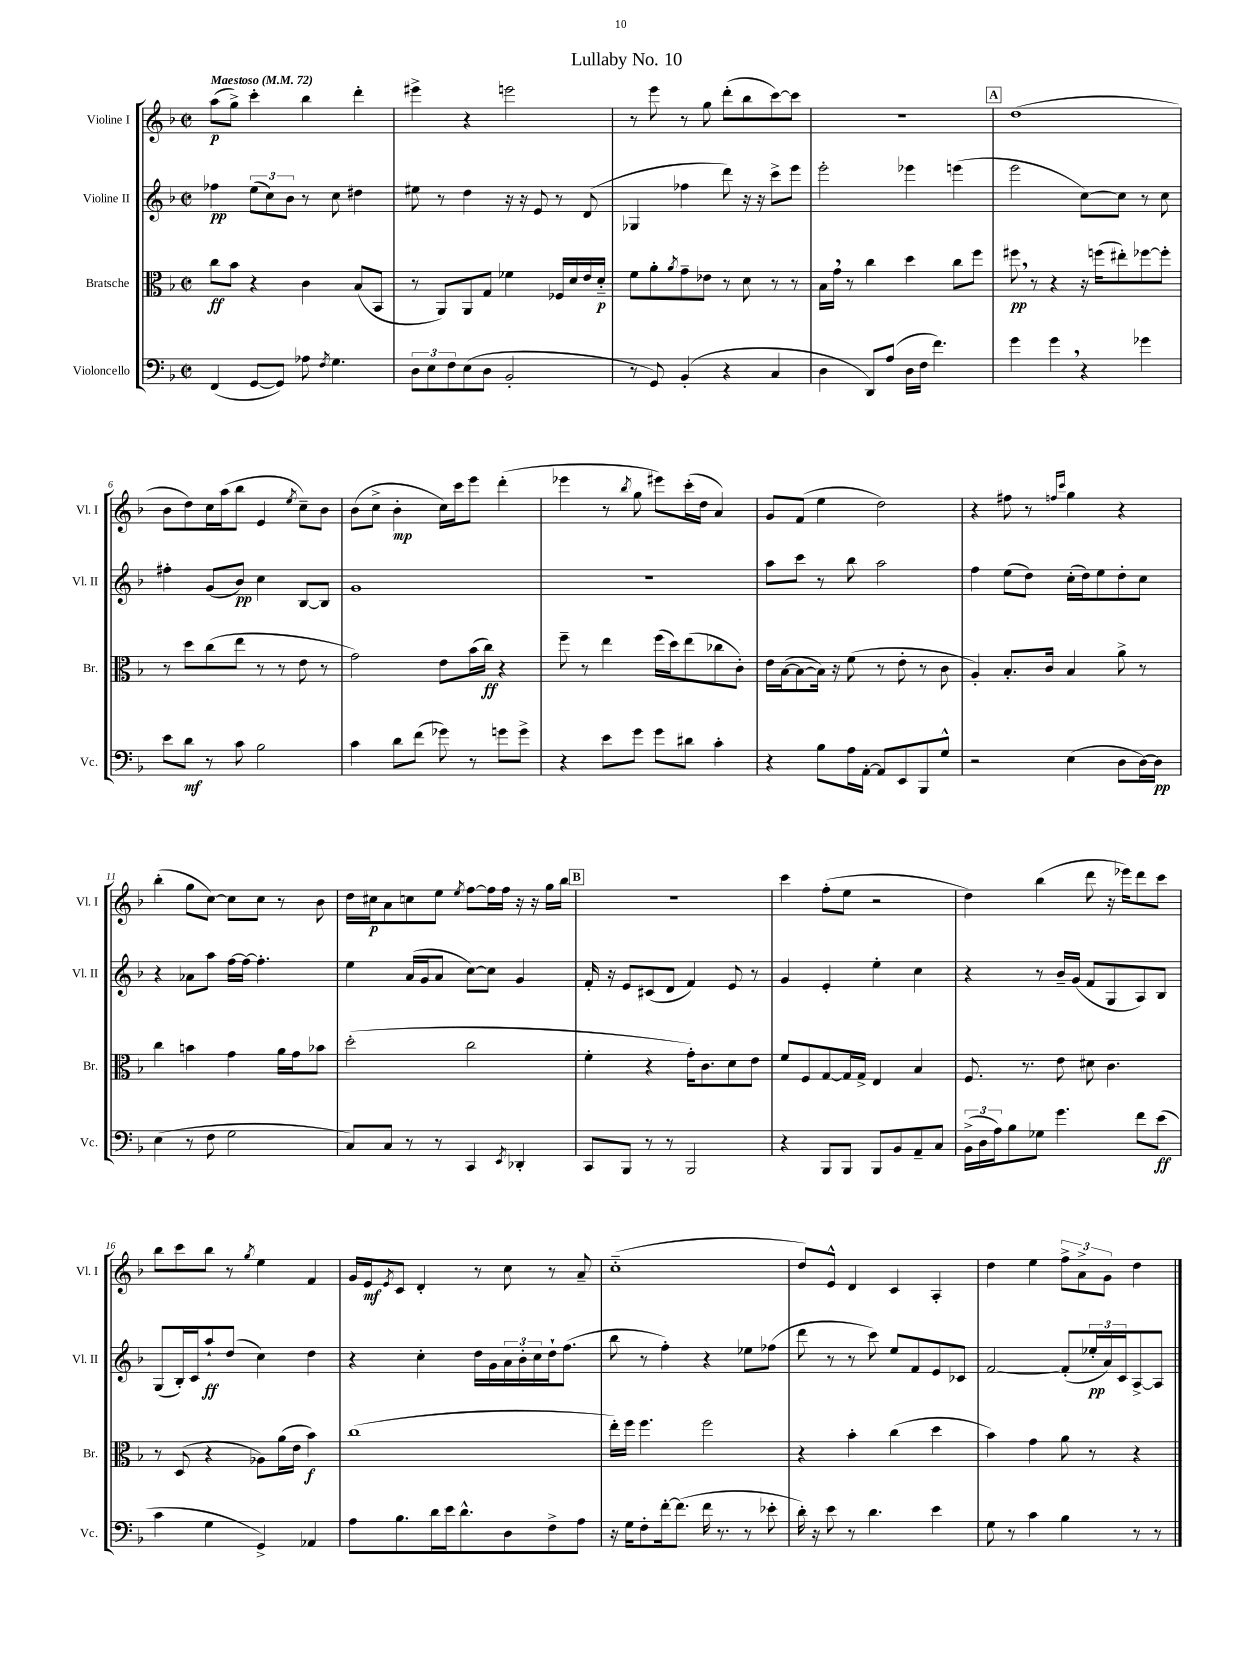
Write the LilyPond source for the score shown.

\header { title = "Lullaby No. 10" }
<<
\new StaffGroup <<
\new Staff = "s0" \with { instrumentName = "Violine I" shortInstrumentName = "Vl. I" } {
    \clef treble \key f \major \defaultTimeSignature \time 2/2 \tempo "Maestoso" 4 = 72
    a''8\p( g''8->) c'''4-. bes''4 d'''4-. |
    eis'''4-> r4 e'''2 |
    r8 e'''8 r8 g''8 d'''8-.( bes''8 c'''8~) c'''8 |
    r1 |
    \mark \markup { \box "A" } d''1( |
    bes'8 d''8) c''16 a''16( bes''8 e'4 \acciaccatura { e''8 } c''8--) bes'8 |
    bes'8( c''8-> bes'4-.\mp c''16) c'''16 e'''8 d'''4-.( |
    ees'''4 r8 \acciaccatura { bes''8 } g''8 eis'''8) c'''16-.( d''16 a'4) |
    g'8 f'8( e''4 d''2) |
    r4 fis''8 r8 \grace { f''16 c'''16 } g''4 r4 |
    bes''4-.( g''8 c''8~) c''8 c''8 r8 bes'8 |
    d''16 cis''16\p a'8 c''8 e''8 \acciaccatura { e''8 } f''8~ f''16 f''16 r16 r16 g''16 bes''16 |
    \mark \markup { \box "B" } R1 |
    c'''4 f''8-.( e''8 r2 |
    d''4) bes''4( d'''8 r16 ees'''16) d'''8 c'''8 |
    bes''8 c'''8 bes''8 r8 \acciaccatura { g''8 } e''4 f'4 |
    g'16 e'16\mf \acciaccatura { e'8 } c'8 d'4-. r8 c''8 r8 a'8-- |
    c''1-_( |
    d''8) e'8-^ d'4 c'4 a4-. |
    d''4 e''4 \tuplet 3/2 { f''8-> a'8-> g'8 } d''4 \bar "|." |
}
\new Staff = "s1" \with { instrumentName = "Violine II" shortInstrumentName = "Vl. II" } {
    \clef treble \key f \major \defaultTimeSignature \time 2/2
    fes''4\pp \tuplet 3/2 { e''8( c''8) bes'8 } r8 c''8 dis''4 |
    eis''8 r8 d''4 r16 r16 e'8 r8 d'8( |
    ges4 fes''4 d'''8) r16 r16 c'''8-> e'''8 |
    e'''2-. ees'''4 e'''4( |
    \mark \markup { \box "A" } e'''2 c''8~) c''8 r8 c''8 |
    fis''4-. g'8( bes'8\pp) c''4 bes8~ bes8 |
    g'1 |
    R1 |
    a''8 c'''8 r8 bes''8 a''2 |
    f''4 e''8( d''8) c''16-.( d''16) e''8 d''8-. c''8 |
    r4 aes'8 a''8 f''16~ f''16~ f''4.-. |
    e''4 a'16( g'16 a'8 c''8~) c''8 g'4 |
    \mark \markup { \box "B" } f'16-. r16 e'8 cis'8( d'8 f'4) e'8 r8 |
    g'4 e'4-. e''4-. c''4 |
    r4 r8 bes'16-- g'16( f'8 g8 a8) bes8 |
    g8( bes16-.) c'16 a''8-!\ff d''8( c''4) d''4 |
    r4 c''4-. d''16 g'16 \tuplet 3/2 { a'16 bes'16-. c''16 } d''16-! f''8.( |
    bes''8 r8 f''4-.) r4 ees''8 fes''8( |
    d'''8 r8 r8 c'''8) e''8 f'8 e'8 ces'8 |
    f'2~ f'8-.( \tuplet 3/2 { ees''16-.\pp a'16) c'16 } a8~-> a8 \bar "|." |
}
\new Staff = "s2" \with { instrumentName = "Bratsche" shortInstrumentName = "Br." } {
    \clef alto \key f \major \defaultTimeSignature \time 2/2
    c''8\ff bes'8 r4 c'4 bes8( bes,8 |
    r8 a,8) a,8 g8 fes'4 fes16 d'16 e'16 d'16-_\p |
    f'8 a'8-. \acciaccatura { a'8 } g'8-- ees'8 r8 d'8 r8 r8 |
    bes16 g'16 \breathe r8 c''4 d''4 c''8 f''8 |
    \mark \markup { \box "A" } fis''8\pp \breathe r8 r4 r16 f''16( eis''8-.) fes''8~ fes''8-. |
    r8 d''8 c''8( e''8 r8 r8 e'8 r8 |
    g'2) e'8 bes'16( c''16\ff) r4 |
    f''8-- r8 e''4 f''16( d''16) e''8( ces''8 c'8-.) |
    e'16 bes16~( bes8~ bes16) r16 f'8( r8 e'8-. r8 c'8 |
    a4-.) bes8.-. c'16 bes4 a'8-> r8 |
    c''4 b'4 g'4 a'16 g'16 bes'8 |
    d''2-.( c''2 |
    \mark \markup { \box "B" } f'4-. r4 g'16-.) c'8. d'8 e'8 |
    f'8 f8 g8~ g16 g16-> e4 bes4 |
    f8. r8. e'8 dis'8 c'4. |
    r8 d8( r4 aes8) a'16( e'16 bes'4\f) |
    c''1( |
    e''16-.) f''16 f''4. f''2 |
    r4 bes'4-. c''4( d''4 |
    bes'4) g'4 a'8 r8 r4 \bar "|." |
}
\new Staff = "s3" \with { instrumentName = "Violoncello" shortInstrumentName = "Vc." } {
    \clef bass \key f \major \defaultTimeSignature \time 2/2
    f,4( g,8~ g,8) aes8 \acciaccatura { f8 } g4. |
    \tuplet 3/2 { d8 e8 f8 } e8( d8 bes,2-. |
    r8 g,8) bes,4-.( r4 c4 |
    d4 d,8) a8( d16 f16 f'4.) |
    \mark \markup { \box "A" } g'4 g'4 \breathe r4 ges'4 |
    e'8 d'8\mf r8 c'8 bes2 |
    c'4 d'8 f'8( ges'8) r8 g'8 g'8-> |
    r4 e'8 g'8 g'8 dis'8 c'4-. |
    r4 bes8 a16 a,16~-. a,8 e,8 bes,,8 g8-^ |
    r2 e4( d8 d16~) d16\pp |
    e4( r8 f8 g2 |
    c8) c8 r8 r8 c,4 \acciaccatura { e,8 } des,4-. |
    \mark \markup { \box "B" } c,8 bes,,8 r8 r8 bes,,2 |
    r4 bes,,8 bes,,8 bes,,8 bes,8 a,8-- c8 |
    \tuplet 3/2 { bes,16->( d16 a16) } bes8 ges8 g'4. f'8 e'8\ff( |
    c'4 g4 g,4->) aes,4 |
    a8 bes8. d'16 e'16 d'8.-^ d8 f8-> a8 |
    r16 g16 f8-. f'16~-. f'8.( f'16 r8. r8 ees'8-. |
    d'16-.) r16 e'8 r8 d'4. e'4 |
    g8 r8 c'4 bes4 r8 r8 \bar "|." |
}
>>
>>
